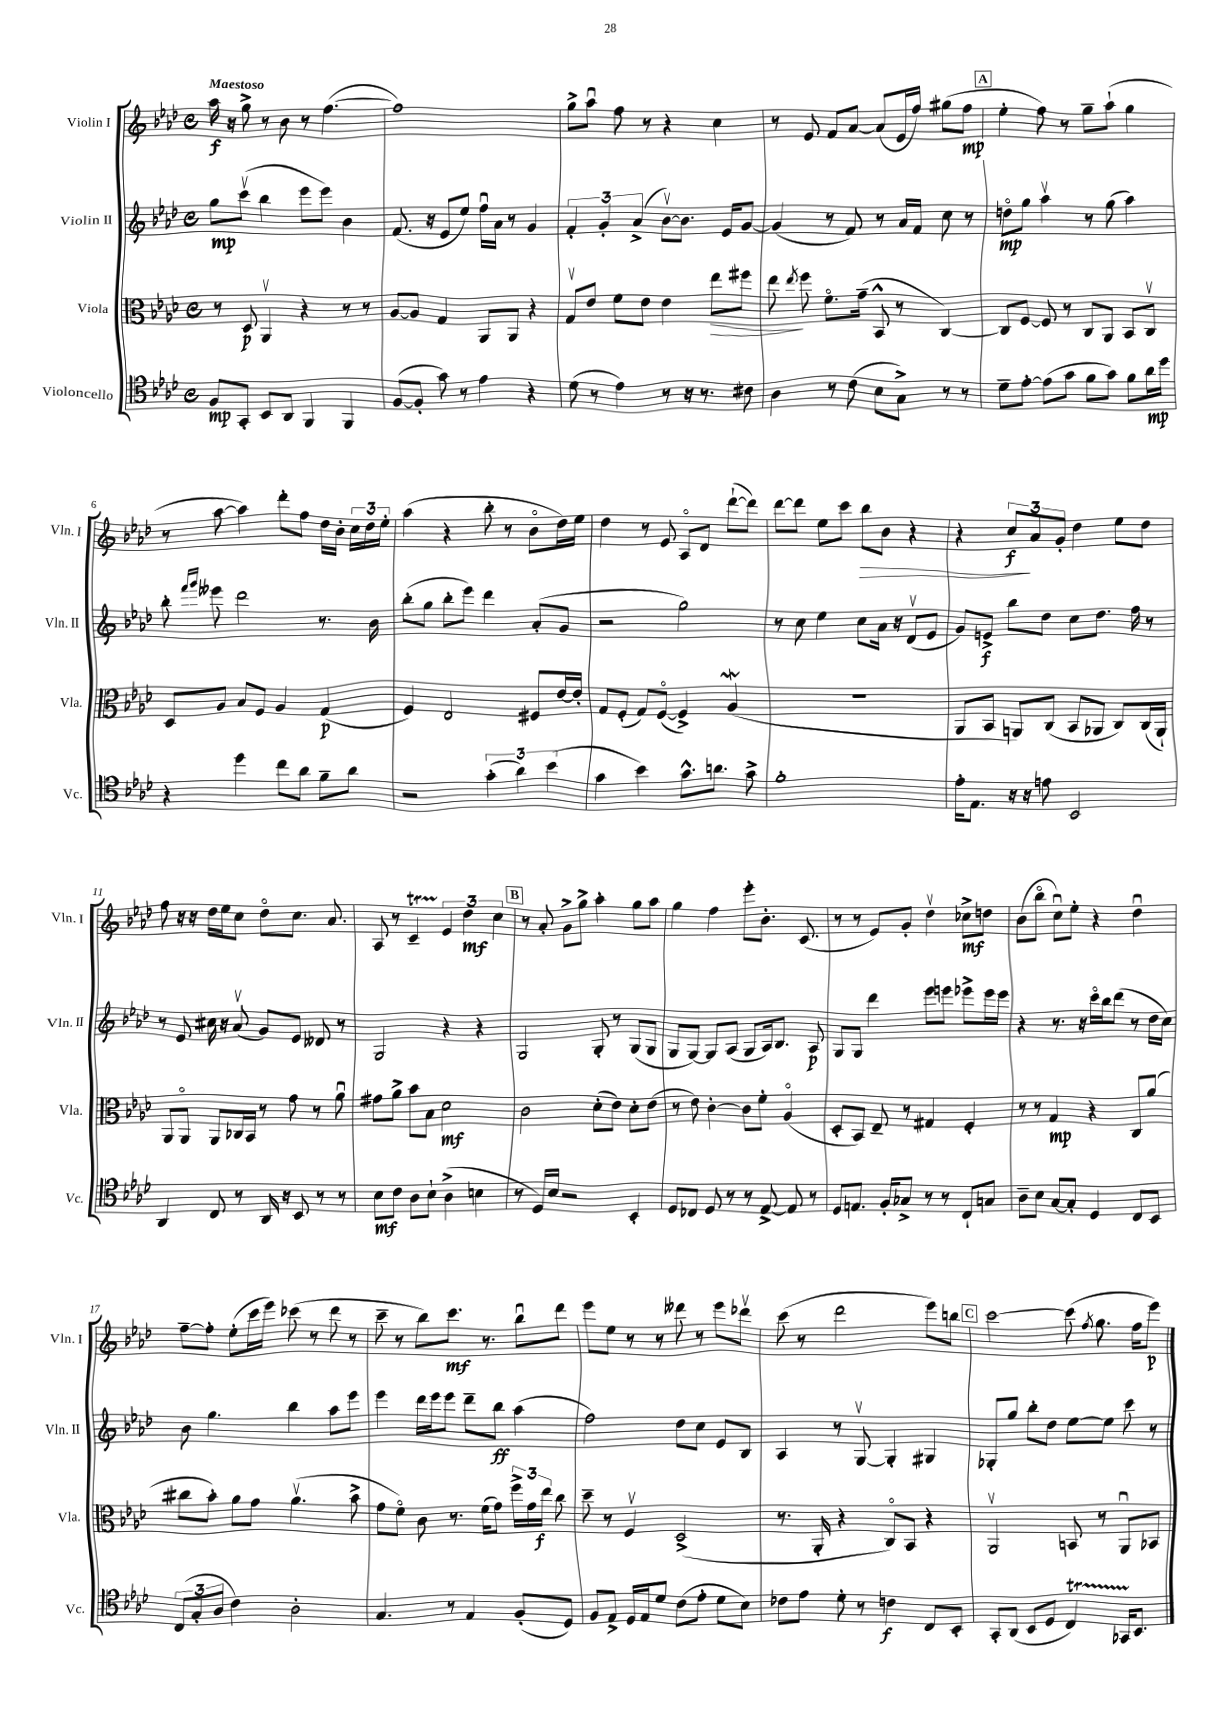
<<
\new StaffGroup <<
\new Staff = "s0" \with { instrumentName = "Violin I" shortInstrumentName = "Vln. I" } {
    \clef treble \key aes \major \defaultTimeSignature \time 4/4 \tempo "Maestoso"
    \autoBeamOff aes''16\f r16 g''8-> r8 bes'8 r8 f''4.~( |
    f''1) |
    g''8[-> aes''8]\downbow f''8 r8 r4 c''4 |
    r8 ees'8 f'8[ aes'8]~ aes'8[( ees'16 f''16]) gis''8[( f''8]\mp |
    \mark \markup { \box "A" } ees''4-. f''8) r8 g''8[-- aes''8]-!( g''4 |
    r8 aes''8~ aes''4) des'''8[-. f''8] des''16[ bes'16]-. \tuplet 3/2 { c''16[ des''16 ees''16]-. } |
    aes''4( r4 bes''8-. r8 bes'8[\flageolet des''16) ees''16] |
    des''4 r8 ees'8 aes8[\flageolet des'8] des'''8[~-!( des'''8]) |
    des'''8[~ des'''8] ees''8[ c'''8] bes''8[\> bes'8] r4 |
    r4 \tuplet 3/2 { c''8[\f\! aes'8 g'8]-. } des''4 ees''8[ des''8] |
    f''8 r16 r16 des''16[ ees''16 c''8] des''8[\flageolet c''8.] aes'8. |
    aes8 r8 c'4--\startTrillSpan \tuplet 3/2 { ees'4\stopTrillSpan des''4\mf c''4 } |
    \mark \markup { \box "B" } r8 aes'8-. g'8[-> g''8]-> aes''4-. g''8[ aes''8] |
    g''4 f''4 ees'''8[-. bes'8.]-. c'8.( |
    r8 r8 ees'8[) g'8]-. des''4\upbow ces''8[->\mf d''8] |
    bes'8[( bes''8]\flageolet c''8[\downbow) ees''8]-. r4 des''4\downbow |
    f''8[~-- f''8]-. ees''8[-.( c'''16 ees'''16]) ces'''8( r8 des'''8 r8 |
    c'''8-- r8 bes''8[) c'''8.]\mf r8. bes''8[\downbow des'''8] |
    ees'''8[ ees''8] r8 r8 deses'''8 r8 ees'''8[ des'''8]\upbow |
    c'''8( r8 des'''2 ees'''8[) b''8] |
    \mark \markup { \box "C" } c'''2~ c'''8( \acciaccatura { f''8 } g''8. f''16[ ees'''8]\p) \bar "|." |
}
\new Staff = "s1" \with { instrumentName = "Violin II" shortInstrumentName = "Vln. II" } {
    \clef treble \key aes \major \defaultTimeSignature \time 4/4
    \autoBeamOff g''8[\mp c'''8]\upbow( bes''4 ees'''8[ ees'''8]) bes'4 |
    f'8.( r16 ees'8[ ees''8]) f''16[\downbow aes'16] r8 g'4 |
    \tuplet 3/2 { f'4-. g'4-. aes'4->( } bes'8[~\upbow) bes'8.] ees'16[ g'8]~ |
    g'4( r8 f'8) r8 aes'16[ f'16] c''8 r8 |
    \mark \markup { \box "A" } d''8[\flageolet\mp g''8] aes''4\upbow r8 g''8( aes''4) |
    bes''8-. \grace { f'''16[ g'''16] } eeses'''8 des'''2 r8. bes'16 |
    bes''8[-.( g''8] bes''8[-. ees'''8]) des'''4 aes'8[-.( g'8] |
    r2 g''2) |
    r8 c''8 ees''4 c''8[ aes'16] r16 des'8[\upbow( ees'8] |
    g'8[) e'8]->\f bes''8[ des''8] c''8[ des''8.] f''16 r8 |
    r8 ees'8 cis''16 r16 aes'8\upbow( g'8[) ees'8] deses'8 r8 |
    g2 r4 r4 |
    \mark \markup { \box "B" } g2 g8-. r8 g8[( g8] |
    g8[ g8]~) g8[ aes8]( g8[ aes16) bes8.] aes8\p |
    g8[ g8] des'''4 ees'''8[ e'''8] ees'''8[-> ees'''16 ees'''16] |
    r4 r8. r16 c'''16[\flageolet bes''16 des'''8]( r8 des''16[ c''16]) |
    bes'8 g''4. bes''4 aes''8[ ees'''8] |
    ees'''4 des'''16[ ees'''16 ees'''8] des'''8[-- bes''8]\ff aes''4( |
    f''2) des''8[ c''8] ees'8[ bes8] |
    aes4 r8 g8~\upbow g4-. gis4 |
    \mark \markup { \box "C" } ges8[-. g''8] bes''8[-. des''8] ees''8[~ ees''8] c'''8 r8 \bar "|." |
}
\new Staff = "s2" \with { instrumentName = "Viola" shortInstrumentName = "Vla." } {
    \clef alto \key aes \major \defaultTimeSignature \time 4/4
    \autoBeamOff r8 des8\p aes,4\upbow r4 r8 r8 |
    aes8[~ aes8] g4 aes,8[ aes,8] r4 |
    g8[\upbow ees'8] f'8[ ees'8] ees'4 ees''8[\> fis''8] |
    ees''8\! \acciaccatura { ees''8 } f''8 f'8.[\flageolet g'16]--( bes,8-^ r8 c4~) |
    \mark \markup { \box "A" } c8[ f8]~ f8 r8 c8[ aes,8] bes,8[ c8]\upbow |
    des8[ aes8] bes8[ f8] aes4 g4\p( |
    f4) ees2 fis8[ ees'16~ ees'16]-. |
    g8[ f8]-.( g8[) f8]~\flageolet( f4->) aes4\mordent( |
    R1 |
    aes,8[ bes,8] a,8[) c8]( bes,8[ aes,8] c8[) c16( aes,16]-!) |
    aes,8[ aes,8]\flageolet aes,8[ ces16 bes,16] r8 g'8 r8 aes'8\downbow |
    gis'8[ aes'8]-> bes'8[ bes8] des'2\mf |
    \mark \markup { \box "B" } c'2 des'8[-.( ees'8]) des'8[-. ees'8]( |
    r8 ees'8) c'4~-. c'8[ f'8]-. aes4\flageolet( |
    des8[-. bes,8]) ees8-- r8 gis4 f4-. |
    r8 r8 g4\mp r4 c8[ aes'8]( |
    cis''8[ bes'8]-.) aes'8[ g'8] aes'4.\upbow( bes'8-> |
    g'8[ f'8]\flageolet) c'8 r8. f'16[( g'8]) \tuplet 3/2 { f''16[-> g'16 ees''16]\f } c''8 |
    des''8-- r8 f4\upbow des2->( |
    r8. aes,16-. r4 c8[\flageolet) bes,8] r4 |
    \mark \markup { \box "C" } aes,2\upbow b,8 r8 aes,8[\downbow bes,8] \bar "|." |
}
\new Staff = "s3" \with { instrumentName = "Violoncello" shortInstrumentName = "Vc." } {
    \clef tenor \key aes \major \defaultTimeSignature \time 4/4
    \autoBeamOff f8[\mp g,8]-. bes,8[ aes,8] f,4 f,4 |
    f8[~( f8]-. g'8) r8 ees'4 r4 |
    des'8( r8 ees'4) r8 r16 r8. cis'8 |
    aes4 r8 c'8( bes8[ g8]->) r8 r8 |
    \mark \markup { \box "A" } des'8[-- ees'8]~-. ees'8[( g'8] f'8[ g'8]) f'8[ aes'16\mp des''16] |
    r4 des''4 c''8[ aes'8] f'8[-- aes'8] |
    r2 \tuplet 3/2 { g'4-.( aes'4) bes'4( } |
    g'4 bes'4) g'8.[-^ a'8.] g'8-> |
    f'1-. |
    ees'16[-. ees8.] r16 r16 e'8 bes,2 |
    aes,4 c8 r8 aes,16 r16 bes,8 r8 r8 |
    bes8[\mf c'8] aes8[ bes8]-! aes4->( b4 |
    \mark \markup { \box "B" } r8 des16[) bes16] r2 bes,4-. |
    des8[ ces8] des8 r8 r8 ees8~-> ees8 r8 |
    des8[ e8.] f16[-. ges8]-> r8 r8 c8[-! g8] |
    aes8[-- bes8] g8[~ g8]-. des4 c8[ bes,8] |
    \tuplet 3/2 { c8[( g8-. aes8] } c'4) aes2-. |
    g4. r8 ees4 f8[-.( des8]) |
    f8[ ees8]-> des16[ ees16 des'8] c'8[( ees'8]-. des'8[ bes8]) |
    ces'8[ ees'8] des'8-. r8 c'4\f c8[ bes,8]-. |
    \mark \markup { \box "C" } g,8[-. aes,8]( bes,8[ des8] c4\startTrillSpan) ges,16[ bes,8.]\stopTrillSpan \bar "|." |
}
>>
>>
